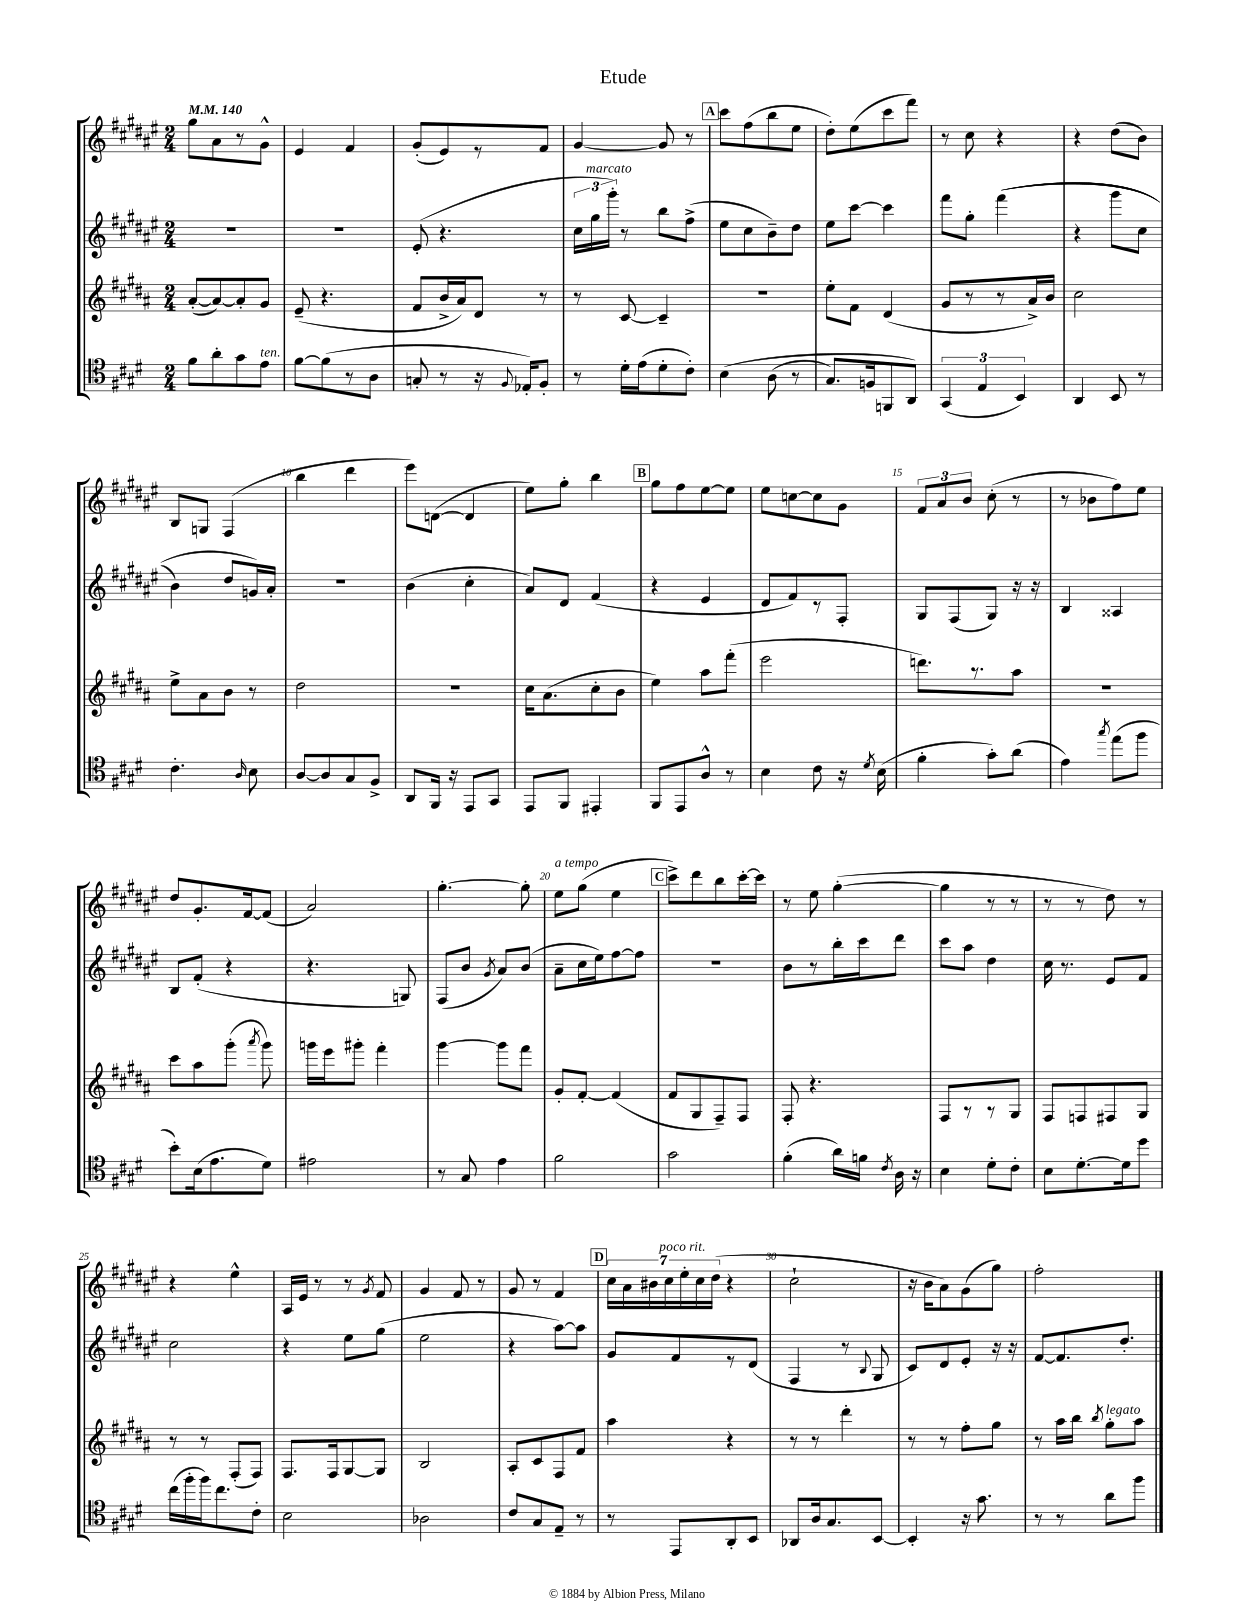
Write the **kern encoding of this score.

**kern	**kern	**kern	**kern
*staff4	*staff3	*staff2	*staff1
*clefC4	*clefG2	*clefG2	*clefG2
*k[f#c#g#d#]	*k[f#c#g#d#a#]	*k[f#c#g#d#a#e#]	*k[f#c#g#d#a#e#]
*M2/4	*M2/4	*M2/4	*M2/4
*MM140	*MM140	*MM140	*MM140
8f#	([8a#'	2r	8gg#
8a'	8a#_)	.	8a#
8g#	8a#']	.	8r
8e	8g#	.	8g#^^
=	=	=	=
[8f#	(8e~	2r	4e#
(8f#]	4.r	.	.
8r	.	.	4f#
8A	.	.	.
=	=	=	=
8G'	8f#	(8e#'	(8g#'
8r	16b^	4.r	8e#)
.	16a#)	.	.
16r	8d#	.	8r
8qqF#	.	.	.
16E-')	.	.	.
8F#'	8r	.	8f#
=	=	=	=
8r	8r	24cc#	[4g#
.	.	24gg#	.
.	.	24ggg#')	.
16d#'	[8c#	8r	.
(16e	.	.	.
8d#'	4c#~]	8bb	8g#]
8c#')	.	(8ff#^	8r
=	=	=	=
&(4B	2r	8ee#	8ccc#
.	.	8cc#	(8ff#
(8A	.	8b~)	8bb
8r	.	8dd#	8ee#
=	=	=	=
8.G#)	8ee'	8ee#	8dd#')
.	8f#	[8ccc#	(8ee#
16F	.	.	.
8FF	(4d#	4ccc#]	8ccc#
8AA&)	.	.	8fff#)
=	=	=	=
(6GG#	8g#	8fff#	8r
.	8r	8gg#'	8cc#
6E	.	.	.
.	8r	&((4fff#	4r
6BB)	.	.	.
.	16a#^)	.	.
.	16b	.	.
=	=	=	=
4AA	2cc#	4r	4r
8BB	.	8ggg#	(8dd#
8r	.	8cc#	8b)
=	=	=	=
4.c#'	8ee^	4b)	8B
.	8a#	.	8G
.	8b	8dd#	(4F#
16qqA	.	.	.
8B	8r	16g&)	.
.	.	16a#'	.
=	=	=	=
[8A	2dd#	2r	4bb
8A]	.	.	.
8G#	.	.	4ddd#
8F#^	.	.	.
=	=	=	=
8AA	2r	(4b	8eee#)
16FF#	.	.	([8d
16r	.	.	.
8EE	.	4cc#'	4d]
8GG#	.	.	.
=	=	=	=
8EE	16cc#	8a#)	8ee#)
.	(8.a#	.	.
8FF#	.	8d#	8gg#'
4EE#'	8cc#'	(4f#	4bb
.	8b	.	.
=	=	=	=
8FF#	4ee)	4r	8gg#
8EE	.	.	8ff#
8A^^	8aa#	4e#	[8ee#
8r	(8fff#'	.	8ee#]
=	=	=	=
4B	2eee	8d#	8ee#
.	.	8f#)	[8cc
8c#	.	8r	8cc]
16r	.	8F#'	8g#
8qd#	.	.	.
(16B	.	.	.
=	=	=	=
4f#'	8.ddd)	8G#	12f#
.	.	.	12a#
.	.	(8F#	.
.	.	.	12b
.	8.r	.	.
8g#')	.	8G#)	(8cc#'
(8a	8aa#	16r	8r
.	.	16r	.
=	=	=	=
4e)	2r	4B	8r
.	.	.	8b-
8qgg#	.	.	.
(8ee	.	4A##	8ff#)
8ff#	.	.	8ee#
=	=	=	=
8b')	8ccc#	8B	8dd#
(16B	8aa#	(8f#'	8.g#'
8.e	.	.	.
.	(8ggg#'	4r	.
.	.	.	[16f#
.	8qaaa#	.	.
8d#)	8ggg#)	.	(8f#]
=	=	=	=
2e#	16ggg	4.r	2a#)
.	16eee	.	.
.	8ggg#'	.	.
.	4fff#'	.	.
.	.	8G)	.
=	=	=	=
8r	[4ggg#	(8F#	[4.gg#'
8G#	.	8b	.
.	.	8qg#	.
4e	8ggg#]	8a#)	.
.	8fff#	(8b	8gg#']
=	=	=	=
2f#	8g#'	8a#~	8ee#
.	[8f#'	16cc#	(8gg#
.	.	16ee#)	.
.	(4f#]	[8ff#	4ee#
.	.	8ff#]	.
=	=	=	=
2g#	8f#	2r	8ccc#^)
.	8G#	.	8ddd#
.	8F#~)	.	8bb
.	8F#	.	[16ccc#'
.	.	.	16ccc#]
=	=	=	=
(4f#'	8F#'	8b	8r
.	4.r	8r	8ee#
16a)	.	16bb'	([4gg#'
16f	.	16ccc#	.
8qc#	.	.	.
16A	.	8ddd#	.
16r	.	.	.
=	=	=	=
4B	8F#	8ccc#	4gg#]
.	8r	8aa#	.
8d#'	8r	4dd#	8r
8c#'	8G#	.	8r
=	=	=	=
8B	8F#	16cc#	8r
.	.	8.r	.
[8.d#'	8F	.	8r
.	8F#	8e#	8dd#)
16d#]	.	.	.
8dd#	8G#	8f#	8r
=	=	=	=
(16cc#	8r	2cc#	4r
16ff#'	.	.	.
16ff#)	8r	.	.
8.cc#	.	.	.
.	(8F#'	.	4ee#^^
8c#'	8F#)	.	.
=	=	=	=
2B	8.F#	4r	16A#
.	.	.	16e#
.	.	.	8r
.	16F#	.	.
.	[8G#	8ee#	8r
.	.	.	8qg#
.	8G#]	(8gg#	8f#
=	=	=	=
2A-	2B	2ee#	4g#
.	.	.	8f#
.	.	.	8r
=	=	=	=
8c#	8A#'	4r	8g#
8G#	8c#	.	8r
8E~	8F#	[8aa#)	4f#
8r	8f#	8aa#]	.
=	=	=	=
8r	4aa#	8g#	28cc#
.	.	.	28a#
.	.	.	28b#
.	.	.	28cc#
8EE	.	8f#	.
.	.	.	28ee#'
.	.	.	28cc#
.	.	.	(28dd#
8AA'	4r	8r	4r
8BB	.	(8d#	.
=	=	=	=
8AA-	8r	4F#	2cc#`
16A	8r	.	.
8.G#	.	.	.
.	4ddd#'	8r	.
.	.	8qqB	.
[8BB	.	8G#	.
=	=	=	=
4BB']	8r	8c#)	16r
.	.	.	16b
.	8r	8d#	8a#)
16r	8ff#'	8e#'	(8g#
8.g#	.	.	.
.	8gg#	16r	8gg#)
.	.	16r	.
=	=	=	=
8r	8r	[8f#	2ff#'
8r	16aa#	8.f#]	.
.	16bb	.	.
.	8qbb	.	.
8a	8gg#'	.	.
.	.	8.dd#'	.
8ff#	8aa#	.	.
==	==	==	==
*-	*-	*-	*-
